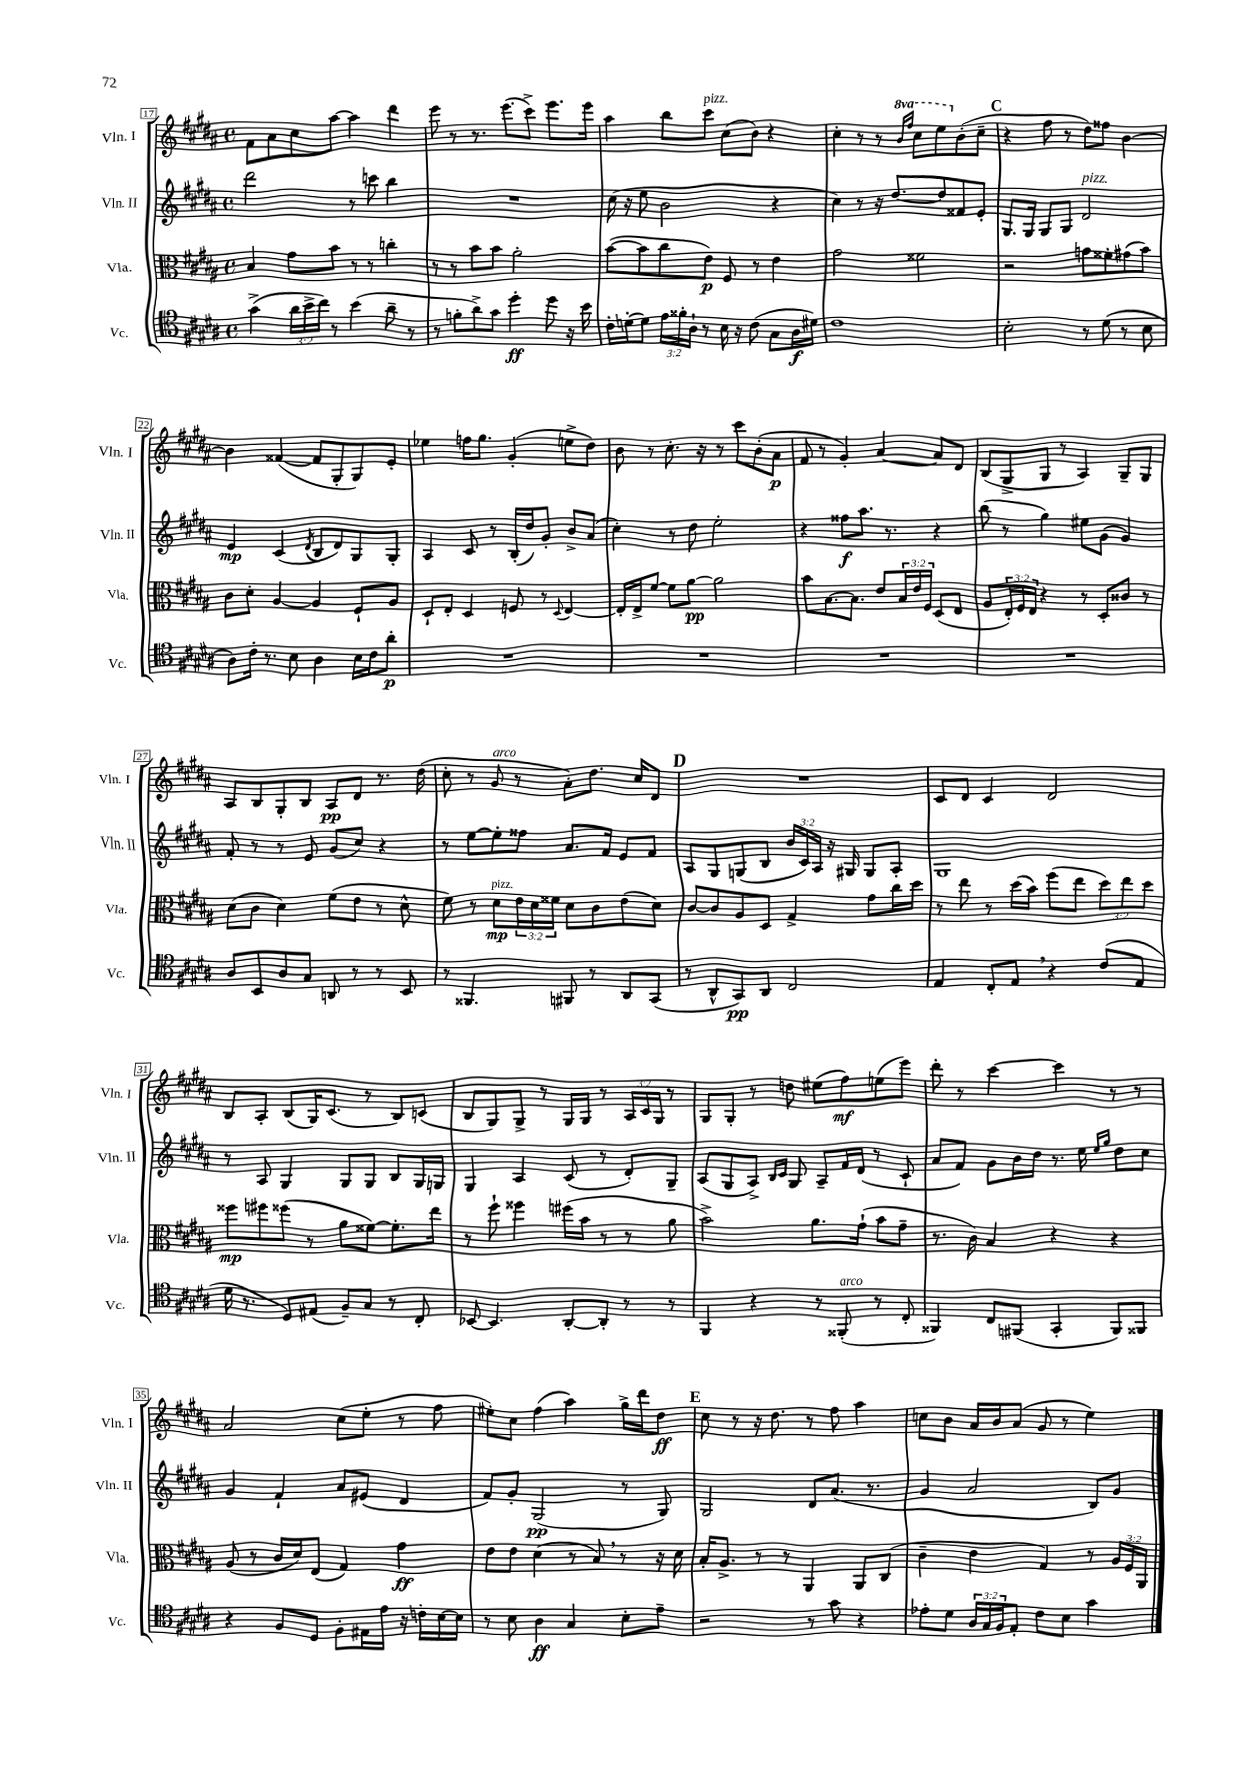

**kern	**kern	**kern	**kern
*staff4	*staff3	*staff2	*staff1
*clefC4	*clefC3	*clefG2	*clefG2
*k[f#c#g#d#a#]	*k[f#c#g#d#a#]	*k[f#c#g#d#a#]	*k[f#c#g#d#a#]
*M4/4	*M4/4	*M4/4	*M4/4
*met(c)	*met(c)	*met(c)	*met(c)
(4g#^	4B	2ddd#	8f#
.	.	.	8a#
24a#	8g#	.	8cc#
24b^	.	.	.
24cc#)	.	.	.
8r	8b	.	[8aa#
(4b	8r	8r	4aa#]
.	8r	8ccc	.
8a#~	4cc'	4bb	4ddd#
8r	.	.	.
=	=	=	=
8r	8r	1r	8eee
8f'	8r	.	8r
8a#^)	8b	.	8.r
8g#	8b	.	.
.	.	.	(8.eee
4dd#'	2a#'	.	.
.	.	.	8ccc#^)
8dd#	.	.	8.eee
16r	.	.	.
16b	.	.	16eee
=	=	=	=
16c#'	([8b	(16cc#	4aa#
[16d'	.	16r	.
8d]	8b]	8ee	.
24e	8cc#	2b	8bb
24f##'	.	.	.
24A#`	.	.	.
8r	8e)	.	8ccc#
16B	8F#	.	(8cc#
16r	.	.	.
(8c#	8r	.	8b)
8G#	4e	4r	4r
16A#	.	.	.
16d#)	.	.	.
=	=	=	=
1c#	2g#	4cc#)	4cc#'
.	.	8r	8r
.	.	16r	8r
.	.	[8.dd#	.
.	.	.	16qqbb
.	.	.	16qqfff#
.	2f##	.	8ccc#
.	.	8dd#]	8eee
.	.	8f##	(8b'
.	.	8e'	8cc#~
=	=	=	=
2B'	2r	8.G#	4r
.	.	16G#	.
.	.	8G#	8ff#
.	.	8G#	8r
8r	8g	2d#	8dd#)
(8d#	8f##'	.	8ff##
8r	(8g#	.	[4b
8B	8b)	.	.
=	=	=	=
8A#)	8c#	4e	4b]
16c#'	8d#'	.	.
8.r	.	.	.
.	[4A#	(4c#	([4f##
8B	.	.	.
.	.	8qd#	.
4A#	4A#]	8B	8f##]
.	.	8d#)	8G#'
16B	8F#`	8G#	8G#)
16c#	.	.	.
8a#'	8A#	8G#'	8e'
=	=	=	=
1r	8D#`	4A#	4ee-
.	8E'	.	.
.	4D#	8c#	16ff
.	.	.	8.gg#
.	.	8r	.
.	8F	(16B'	(4g#'
.	.	16dd#)	.
.	8r	8g#'	.
.	8qqD#	.	.
.	[4E	8b^	8ee^
.	.	(8a#	8dd#)
=	=	=	=
1r	16E']	4cc#')	8b
.	16E^	.	.
.	[8f#	.	8r
.	8f#]	8r	8.cc#'
.	[8a#	8dd#	.
.	.	.	16r
.	2a#]	2ee'	8r
.	.	.	8ccc#
.	.	.	(8b'
.	.	.	8a#
=	=	=	=
1r	8b	4r	8f#
.	[8.B	.	8r
.	.	8ff##	4g#')
.	8.B]	.	.
.	.	8.aa#	.
.	8e	.	[4a#
.	.	8.r	.
.	24B	.	.
.	24e	.	.
.	24F#	.	.
.	(8D#	4r	8a#]
.	8E	.	8d#
=	=	=	=
1r	8A#	(8bb	(8B
.	24E')	8r	8G#^
.	24F#	.	.
.	24E	.	.
.	4r	4gg#)	8G#
.	.	.	8r
.	8r	8ee#	4A#)
.	8D#'	(8g#	.
.	8c##	4g#)	8G#~
.	8r	.	8G#
=	=	=	=
8A#	(8d#	8f#'	8A#
8BB	8c#	8r	8B
8A#	4d#)	8r	8G#'
8G#	.	8e	8B
8AA	(8f#	(8g#	8A#
8r	8e	8cc#)	8d#
8r	8r	4r	8.r
8BB	8d#^^	.	.
.	.	.	(16dd#
=	=	=	=
8r	8f#)	8r	8cc#'
4.FF##	8r	[8ee	8r
.	8d#	8ee']	8g#
.	24e	8ff##	8r
.	24d#	.	.
.	24f##	.	.
8FF#	8d#	8.a#	8a#')
8r	8c#	.	8.dd#
.	.	16f#	.
8AA#	(8e	8e	.
.	.	.	16cc#
(8GG#	8d#)	8f#	8d#
=	=	=	=
8r	[8c#	8A#	1r
8AA#^^	8c#]	8G#	.
8GG#)	8A#	(8G	.
8AA#	8D#	8B	.
2C#	4G#^	24b	.
.	.	24c#)	.
.	.	24A#	.
.	.	16r	.
.	.	16G#	.
.	8g#	8G#	.
.	16cc#	8A#'	.
.	16dd#	.	.
=	=	=	=
4E	8r	1G#	8c#
.	8ee	.	8d#
8C#'	8r	.	4c#
8E	(16dd#	.	.
.	16b)	.	.
4r	(8ff#	.	2d#
.	8ee	.	.
(8c#	12dd#)	.	.
.	12ee	.	.
8E	.	.	.
.	12dd#	.	.
=	=	=	=
16d#	8ff##	8r	8B
8.r	.	.	.
.	8ff#	8A#	8A#'
8D#)	(8ff##	4G#	(8B
(8E#	8r	.	16G#)
.	.	.	(8.c#
8F#~)	8a#	8G#	.
8G#	[8f##)	8G#	8r
8r	8.f##']	8B	8B)
8C#'	.	16G#	(8c
.	16ee	16G	.
=	=	=	=
[8BB-	8r	4G#	8B
4.BB-]	8ff#`	.	8G#)
.	4ff##	4A#	8G#^
.	.	.	8r
[8AA#'	(16ff#	(8c#	16G#
.	16b	.	16G#
8AA#']	8r	8r	8r
8r	8r	8d#')	24A#
.	.	.	24c#
.	.	.	24G#
8r	8a#	8G#~	8r
=	=	=	=
4FF#	2b^)	(8A#	8G#
.	.	8G#	8G#'
4r	.	8A#^)	8r
.	.	16qqB	.
.	.	16qqc#	.
.	.	8G#	8dd
8r	8.a#	8A#~	(8ee#
(8FF##'	.	16f#	8ff#)
.	(16g#`	(16d#	.
8r	8b	8r	(8ee
8C#'	8g#~	8c#`	8eee)
=	=	=	=
4FF##)	8.r	8a#	8ddd#'
.	.	8f#)	8r
.	16c#)	.	.
8C#	4B	8g#	[4ccc#
(8FF#	.	16b	.
.	.	16dd#	.
4GG#'	4r	8.r	4ccc#]
.	.	16ee	.
.	.	16qqee	.
.	.	16qqgg#	.
8FF#)	4r	8dd#	8r
8FF##	.	8cc#	8r
=	=	=	=
4r	(8A#	4g#	2a#
.	8r	.	.
8F#	16c#	4f#`	.
.	16d#)	.	.
8D#	(8E	.	.
8F#'	4G#)	8a#	(8cc#
16E#	.	(8e#	8ee'
16e	.	.	.
16r	4g#	4d#	8r
16c'	.	.	.
[16B	.	.	8ff#
16B]	.	.	.
=	=	=	=
8r	8e	8f#)	8ee#')
8B	8e	8g#'	8cc#
4A#	(4d#	(2G#	(4ff#
4G#	8r	.	4aa#)
.	8B)	.	.
8B'	8r	8r	16gg#^
.	.	.	16ddd#
8e~	16r	8G#)	8dd#
.	16d#	.	.
=	=	=	=
2r	16B'	2G#	8cc#
.	8.A#^	.	.
.	.	.	8r
.	8r	.	16r
.	.	.	8.dd#
.	8r	.	.
8r	4AA#	8d#	8r
8g#	.	(8.a#	8ff#
4r	8AA#	.	4aa#
.	.	8.r	.
.	(8C#	.	.
=	=	=	=
8e-'	4c#~	4g#	8cc
8d#	.	.	8b
24A#	4e	2a#	16a#
24G#	.	.	.
.	.	.	16b
24F#	.	.	.
8E'	.	.	(8a#
8c#	4G#)	.	8g#
8B	.	.	8r
4g#	8r	8B)	4ee)
.	24A#	8g#	.
.	24F#	.	.
.	24AA#	.	.
==	==	==	==
*-	*-	*-	*-
